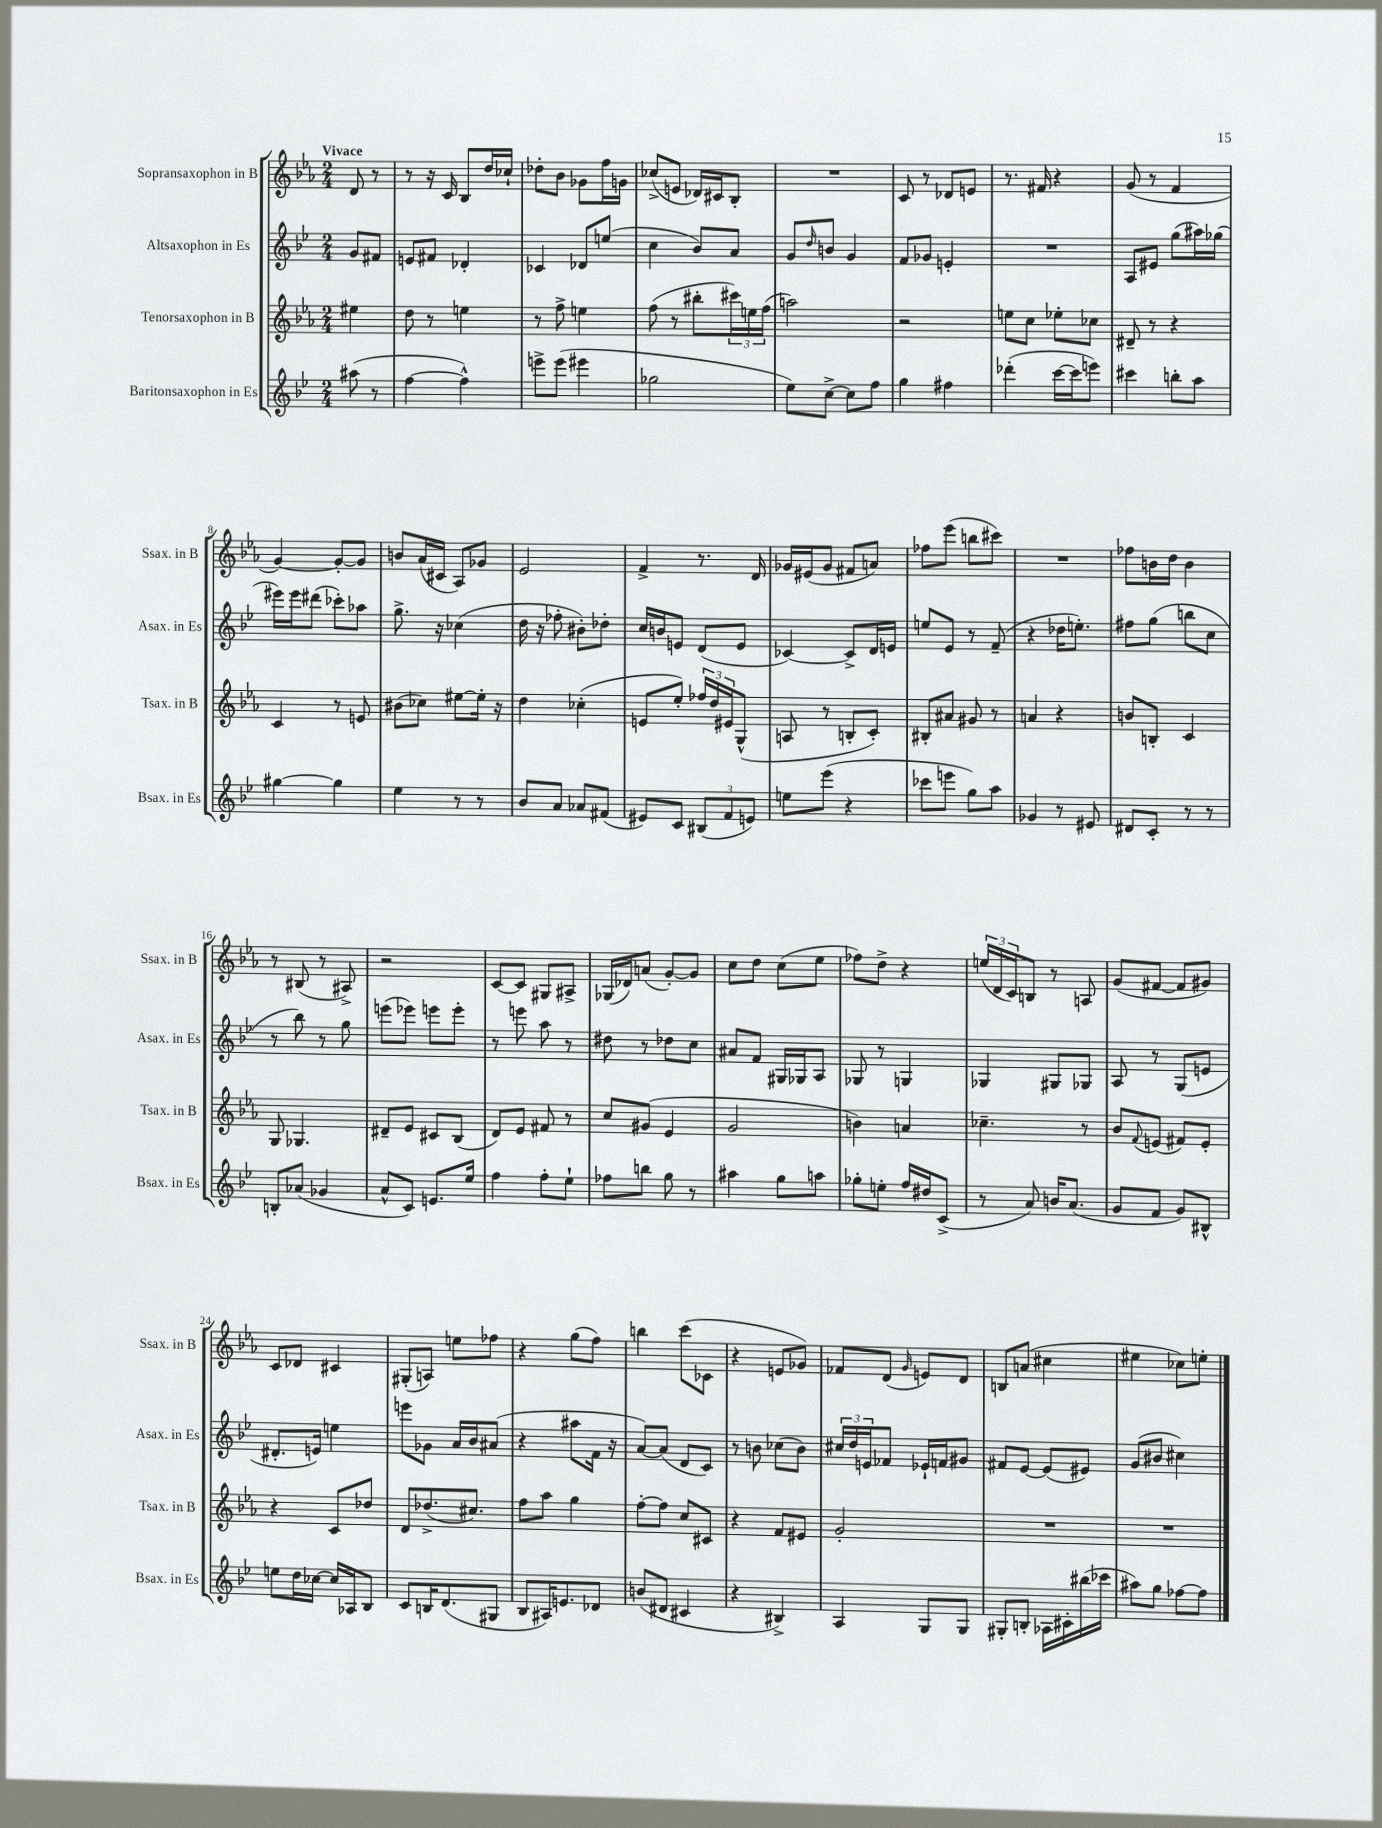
<<
\new StaffGroup <<
\new Staff = "s0" \with { instrumentName = "Sopransaxophon in B" shortInstrumentName = "Ssax. in B" } {
    \clef treble \key ees \major \numericTimeSignature \time 2/4 \partial 4 \tempo "Vivace"
    d'8 r8 |
    r8 r16 c'16 bes8 d''16 ces''16-! |
    des''8-. bes'8 ges'8 f''16 g'16 |
    ces''8->( e'8 des'16) cis'16 bes8-. |
    R2 |
    c'8 r8 des'8 e'8 |
    r8. fis'16 r4 |
    g'8( r8 f'4 |
    g'4~) g'8~-. g'8 |
    b'8 aes'16( cis'16 aes8) ges'8 |
    ees'2 |
    f'4-> r8. d'16 |
    ges'16 eis'16( ges'8 fis'8 a'8) |
    fes''8 ees'''8( b''8 cis'''8) |
    R2 |
    fes''8 b'16 d''16 b'4 |
    r8 bis8( r8 ais8->) |
    r2 |
    c'8~ c'8 gis8 ais8-> |
    ges16( des'16) a'8( g'8~-.) g'8 |
    c''8 d''8 c''8( ees''8 |
    fes''8) d''8-> r4 |
    \tuplet 3/2 { e''16( d'16 c'16) } b8 r8 a8 |
    g'8( fis'8~ fis'8 gis'8) |
    c'8 des'8 cis'4 |
    gis8-.( a8) e''8 fes''8 |
    r4 g''8( f''8) |
    b''4 c'''8( ces'8 |
    r4 e'8 ges'8) |
    fes'8 d'8( \grace { g'16 } e'8) d'8 |
    b8 a'8( cis''4 |
    eis''4 ces''8) e''8-. \bar "|." |
}
\new Staff = "s1" \with { instrumentName = "Altsaxophon in Es" shortInstrumentName = "Asax. in Es" } {
    \clef treble \key bes \major \numericTimeSignature \time 2/4 \partial 4
    g'8 fis'8 |
    e'8 fis'8 des'4-. |
    ces'4 des'8 e''8( |
    c''4 bes'8) a'8 |
    g'8 \grace { d''16 } b'8 g'4 |
    f'8 ges'8 e'4-. |
    R2 |
    a8 eis'8 g''8( ais''16) ges''16( |
    eis'''16) eis'''16 dis'''8( ces'''8-.) aes''8 |
    g''8.-> r16 ces''4( |
    d''16 r16 fes''8-. bis'8-.) des''8-. |
    c''16 b'16 e'8 d'8( e'8 |
    ces'4~) ces'8-> d'16 e'16 |
    e''8 ees'8 r8 f'8--( |
    r4 des''16 e''8.-.) |
    fis''8 g''8( b''8 c''8 |
    r8 bes''8) r8 g''8 |
    e'''8( ees'''8) e'''8 e'''8-. |
    r8 e'''8 a''8 r8 |
    dis''8 r8 des''8 c''8 |
    ais'8 f'8 gis16 ges16 a8 |
    ges8 r8 g4 |
    ges4 gis8 ges8 |
    a8 r8 g8( e'8 |
    dis'8.-. e'16) e''4 |
    e'''8 ges'8 a'16 bes'16 ais'8( |
    r4 ais''8 f'16 r16 |
    a'8~) a'8( d'8 c'8) |
    r8 b'8 ces''8( b'8) |
    \tuplet 3/2 { cis''16 d''16 e'16 } fes'8 ees'16-! f'16 gis'8 |
    fis'8 ees'8~ ees'8( eis'8) |
    g'8( bis'8 cis''4) \bar "|." |
}
\new Staff = "s2" \with { instrumentName = "Tenorsaxophon in B" shortInstrumentName = "Tsax. in B" } {
    \clef treble \key ees \major \numericTimeSignature \time 2/4 \partial 4
    eis''4 |
    d''8 r8 e''4 |
    r8 f''8-> e''4 |
    f''8( r8 bis''8-. \tuplet 3/2 { cis'''16) e''16 f''16( } |
    a''2) |
    r2 |
    e''8 c''8 ees''8-. ces''8 |
    dis'8-- r8 r4 |
    c'4 r8 e'8 |
    bis'8( ces''8) eis''8~ eis''16-. r16 |
    d''4 ces''4-.( |
    e'8 ees''8-.) \tuplet 3/2 { fes''16 d''16 eis'16 } g8-^( |
    a8 r8 b8-. c'8-.) |
    bis8-. ais'8 gis'8 r8 |
    a'4 r4 |
    b'8 b8-. c'4 |
    g8 ges4. |
    dis'8-- ees'8 cis'8 bes8( |
    d'8) ees'8 fis'8 r8 |
    c''8 gis'8( ees'4 |
    g'2 |
    b'4) a'4 |
    ces''4.-- r8 |
    bes'8 \appoggiatura { f'8 } e'8( fis'8) e'8-. |
    r4 c'8 des''8 |
    d'8 des''8.->( cis''8.) |
    f''8 aes''8 g''4 |
    f''8~-. f''8 c''8 cis'8 |
    r4 f'8 eis'8 |
    g'2-. |
    R2 |
    R2 \bar "|." |
}
\new Staff = "s3" \with { instrumentName = "Baritonsaxophon in Es" shortInstrumentName = "Bsax. in Es" } {
    \clef treble \key bes \major \numericTimeSignature \time 2/4 \partial 4
    ais''8( r8 |
    f''4~ f''4-^) |
    e'''8-> e'''8( eis'''4 |
    ges''2 |
    ees''8) c''8~-> c''8 f''8 |
    g''4 fis''4 |
    des'''4-.( c'''16~ c'''16 e'''8) |
    cis'''4 b''8-. a''8 |
    gis''4~ gis''4 |
    ees''4 r8 r8 |
    bes'8 a'8 aes'8 fis'8( |
    eis'8) c'8 \tuplet 3/2 { bis8( f'8 e'8) } |
    e''8 ees'''8( r4 |
    ces'''8 e'''8 g''8) a''8 |
    ges'4 r8 eis'8 |
    dis'8 c'8-. r8 r8 |
    b8-. aes'8( ges'4 |
    a'8-^ c'8) e'8. ees''16 |
    f''4 f''8-. ees''8-! |
    fes''8 b''8 g''8 r8 |
    ais''4 g''8 a''8 |
    ges''8-. e''8-. f''16 dis''16 c'8->( |
    r8 a'8) b'16 a'8.( |
    g'8 f'8 g'8) bis8-^ |
    e''8 d''16 ces''16~ ces''16 aes16 bes8 |
    c'8 b16 d'8.( gis8 |
    bes8 ais16) e'8. des'8 |
    b'8( dis'8 cis'4 |
    r4 bis4->) |
    a4 g8 g8 |
    gis8-. b8-. aes16 cis'16-. bis''16( ces'''16 |
    ais''8) g''8 fes''8~ fes''8 \bar "|." |
}
>>
>>
